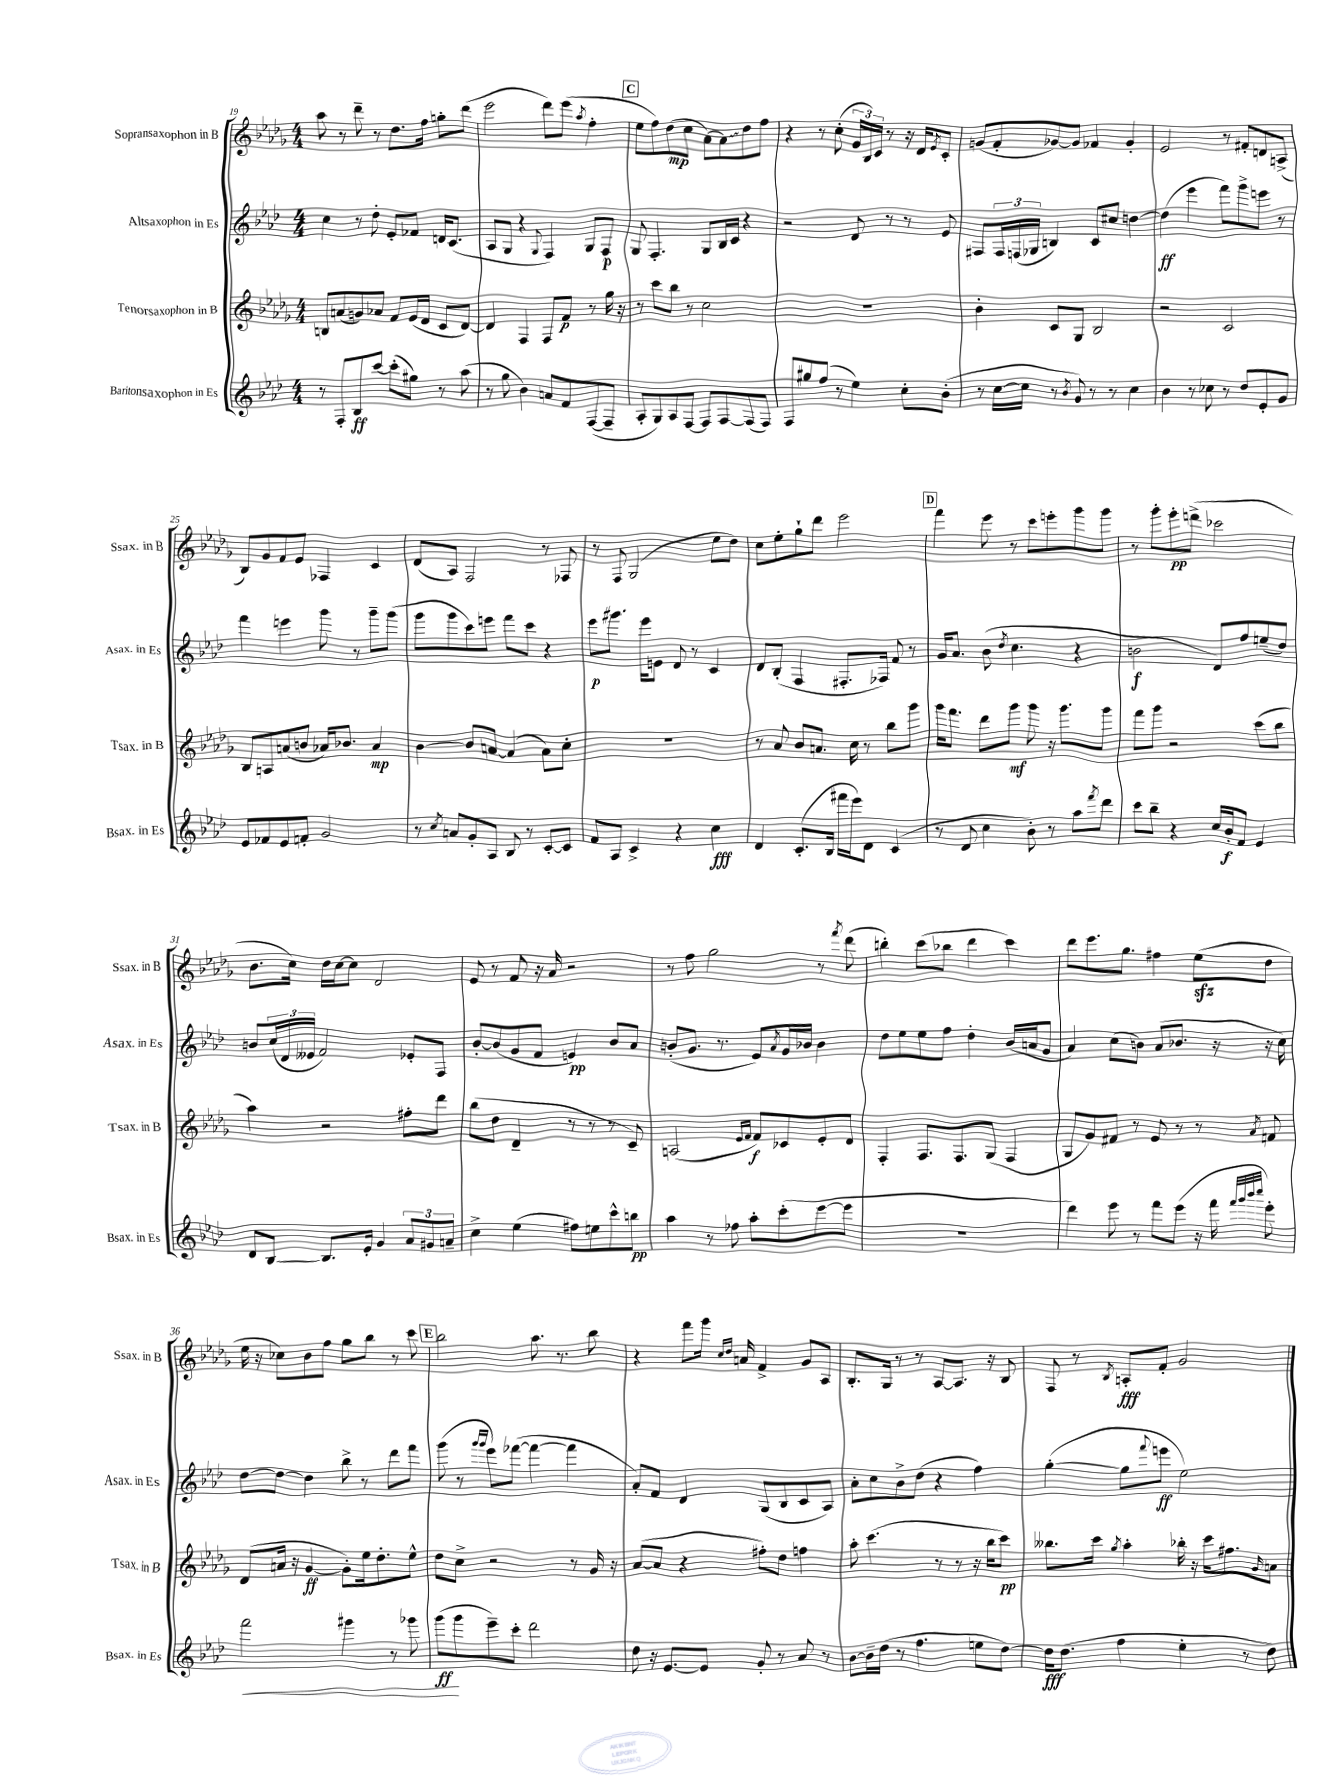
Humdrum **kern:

**kern	**kern	**kern	**kern
*staff4	*staff3	*staff2	*staff1
*clefG2	*clefG2	*clefG2	*clefG2
*k[b-e-a-d-]	*k[b-e-a-d-g-]	*k[b-e-a-d-]	*k[b-e-a-d-g-]
*M4/4	*M4/4	*M4/4	*M4/4
8r	8B	4cc	8aa-
8F'	(8a	.	8r
8B-	8g)	8r	8ddd-~
[8ccc	8a-	8dd-'	8r
(8ccc']	8f	8e-'	8.dd-
8gg#)	(16e-	8f-	.
.	16d-	.	16ff
8r	8c	16d	8gg'
.	.	(8.c	.
(8aa-	[8d-)	.	(8ddd-
=	=	=	=
8r	4d-]	8A-	2eee-
8gg	.	8G	.
4b-)	4F	4r	.
.	.	8qqG	.
8a	8F	4F)	8ddd-)
8f	8f	.	(8eee-
.	.	.	8qaa-
([8F	8r	8G	4ff'
8F~]	16gg-	8F	.
.	16r	.	.
=	=	=	=
8A-'	8r	8G	8ee-
8G)	8ccc	4.F'	8ff)
8A-	8bb-	.	(8dd-
[8F	8r	.	8cc
8F]	2cc	8G	[8a-)
[8F	.	16B-	8a-]
.	.	16c	.
(8F]	.	4r	8dd-
8F)	.	.	8ff
=	=	=	=
8F	1r	2r	4r
8gg#	.	.	.
(8ff	.	.	8r
8r	.	.	(8cc'
4ee-)	.	8d-	24g-
.	.	.	24B-)
.	.	.	24c
.	.	8r	8r
8cc'	.	8r	16r
.	.	.	16d-
.	.	.	8qe-
(8b-'	.	8e-	8c'
=	=	=	=
8r	4b-'	8F#	(8g
[16cc	.	24F#	8f'
.	.	(24F	.
16cc]	.	.	.
.	.	24G-	.
8r	8c	4B)	[8g-)
8qb-	.	.	.
8g)	8G-	.	8g-]
8r	2B-	8c	4f-
8r	.	8cc#	.
4cc	.	[4dd	4g-'
=	=	=	=
4b-	2r	(4dd]	2e-
8r	.	4eee-	.
8cc-	.	.	.
8r	2c	8fff)	8r
8dd-	.	8ggg^	8f#'
8e-'	.	8eee	8d
8g	.	8r	(8A^
=	=	=	=
8e-	8B-	4fff	8B-)
8f-	8A	.	8g-
8e-	(8a	4eee	8f
8f'	8b	.	8e-
2g	16a-)	8ggg	4F-
.	8.b-	.	.
.	.	8r	.
.	4a-	8ggg~	4c
.	.	(8ggg	.
=	=	=	=
8r	[4b-	8ggg	(8d-
8qcc	.	.	.
8a	.	8ggg	8A-)
8g'	8b-]	8ccc)	2F
8A-	[8a	8eee	.
8B-	(4a]	8fff	.
8r	.	8ccc	.
[8c'	8a)	4r	8r
8c]	8cc'	.	8F-
=	=	=	=
8f	1r	8eee-	8r
8A-	.	8.ggg#	8F
4c^	.	.	(2G-
.	.	16eee-	.
.	.	8e	.
4r	.	8d-	.
.	.	8r	.
4cc	.	4c	8ee-
.	.	.	8dd-)
=	=	=	=
4d-	8r	8d-	8cc
.	8a-	(8B-'	8ee-'
(8.c'	8b-	4F	8gg-`
.	8.a	.	8ddd-
16B-	.	.	.
16fff#	.	8.F#'	2eee-
16eee-)	16cc	.	.
8d-	8r	.	.
.	.	16F-)	.
(4c	8bb-	8f	.
.	8ggg-	8r	.
=	=	=	=
8r	16ggg-	16g	4fff
.	8.fff	8.a-	.
8d-	.	.	.
4cc	8ddd-	(8b-	8eee-
.	.	8qdd-	.
.	8ggg-	4.cc	8r
8b-')	8ggg-	.	8ccc
8r	16r	.	8eee'
.	8.ggg-	.	.
8aa-	.	4r	8ggg-
8qfff	.	.	.
8ddd-	8ggg-	.	8ggg-
=	=	=	=
8ccc	8fff	2b	8r
8bb-~	8ggg-	.	8ggg-'
4r	2r	.	8eee-'
.	.	.	(8ddd^
16cc	.	8d-)	2ccc-
16b-'	.	.	.
8f	.	8ff	.
4e-	(8ccc	(8ee~	.
.	8bb-	8dd-)	.
=	=	=	=
8d-	4aa-)	8b	8.b-
[8B-	.	(24cc	.
.	.	24d-	.
.	.	.	16cc)
.	.	24e--	.
8.B-]	2r	2f)	16dd-
.	.	.	[16cc
.	.	.	8cc]
16e-'	.	.	.
4g	.	.	2d-
12a-	8ff#'	8e-'	.
12g#	.	.	.
.	8ddd-	8F	.
12a~	.	.	.
=	=	=	=
4cc^	(8bb-	[8b-'	8e-
.	8dd-	(8b-]	8r
(4ee-	4d-~	8g	8f
.	.	8f	16r
.	.	.	16a-
8ff#)	8r	4e)	2r
8ee	8r	.	.
8ccc^^	8r	8b-	.
8bb	8c~)	8a-	.
=	=	=	=
4aa-	(2A	(8b'	8r
.	.	8.g	8ff
8r	.	.	2gg-
.	.	8.r	.
8ff-	.	.	.
.	16qqe-	.	.
.	16qqf	.	.
8aa-'	8f)	8e-)	.
.	.	8qa-	.
(8ccc'	8c-	16g	.
.	.	16b-	.
[8eee-	8e-'	4b-	8r
.	.	.	8qfff
8eee-]	8d-	.	(8ddd-
=	=	=	=
1r	4F'	8dd-	4bb')
.	.	8ee-	.
.	8.F	8ee-	(8ccc
.	.	8ff	8bb-
.	8.F	.	.
.	.	4dd-'	4ddd-
.	(8G-	.	.
.	4F	(16b-	4ccc)
.	.	16a	.
.	.	8g	.
=	=	=	=
4ddd-)	8G-	4a-)	8ddd-
.	8g-)	.	8.eee-
8eee-	8f#	(8cc	.
.	.	.	8.gg-
8r	8r	8b)	.
8fff	8e-	(8a-	4ff#
(8eee-	8r	8.b-	.
16r	8r	.	(8ee-
16fff	.	16r	.
32qqfff	.	.	.
32qqggg	.	.	.
32qqbbb-	.	.	.
32qqcccc	8qa-	.	.
8eee-')	8f	16r	8dd-
.	.	16cc)	.
=	=	=	=
2fff	(8d-	[8dd-	16ee-
.	.	.	16r
.	16a	8dd-_	8cc-)
.	16r	.	.
.	[4g-	4dd-]	8b-
.	.	.	8ff
4ggg#	8g-'])	8bb-^	8gg-
.	16ee-	8r	8bb-
.	8.dd-'	.	.
8r	.	8ddd-	8r
8ggg-	8ee-^^	8fff	8ccc
=	=	=	=
(8ggg	8dd-	(8ggg	2bb-
8ggg	8cc^	8r	.
.	.	16qqggg	.
.	.	16qqggg	.
8eee-~)	2r	8eee-)	.
8ccc'	.	([8fff-	.
2ddd-	.	4fff-_	8.aa-
.	.	.	8.r
.	8r	4fff-]	.
.	16g-	.	8bb-
.	16r	.	.
=	=	=	=
8dd-	([8a-	8a-')	4r
16r	8a-]	8f	.
[8.e-	.	.	.
.	4r	4d-	8fff
8e-]	.	.	16ggg-
.	.	.	16qqcc
.	.	.	16qqdd-
.	.	.	16a
8g'	8ff#')	(8G	4f^
8r	8dd-	8B-	.
8a-	4ff	8c	8g-
8r	.	8A-)	8A-
=	=	=	=
[8b-	8aa-'	8a-'	8.B-'
16b-~]	(4.ccc	8cc	.
(16dd-	.	.	16G-
8r	.	8b-^	8r
4.ff	.	(8dd-	8r
.	8r	4r	[8A-
.	8r	.	8.A-]
8ee	16r	4ff)	.
.	16bb-	.	16r
[8dd-)	8ccc)	.	8B-
=	=	=	=
16dd-]	8.bb--	([4gg'	8F
(8.dd-	.	.	.
.	.	.	8r
.	16ccc	.	.
.	8qgg-	.	8qB-
4ff	4aa-'	8gg]	8A'
.	.	8qqfff	.
.	.	8eee	8f'
4ee-'	16bb-'	2ee-)	2g-
.	16r	.	.
.	16ccc	.	.
.	8.ff#	.	.
8r	.	.	.
.	16qqg-	.	.
8dd-)	8a	.	.
==	==	==	==
*-	*-	*-	*-
